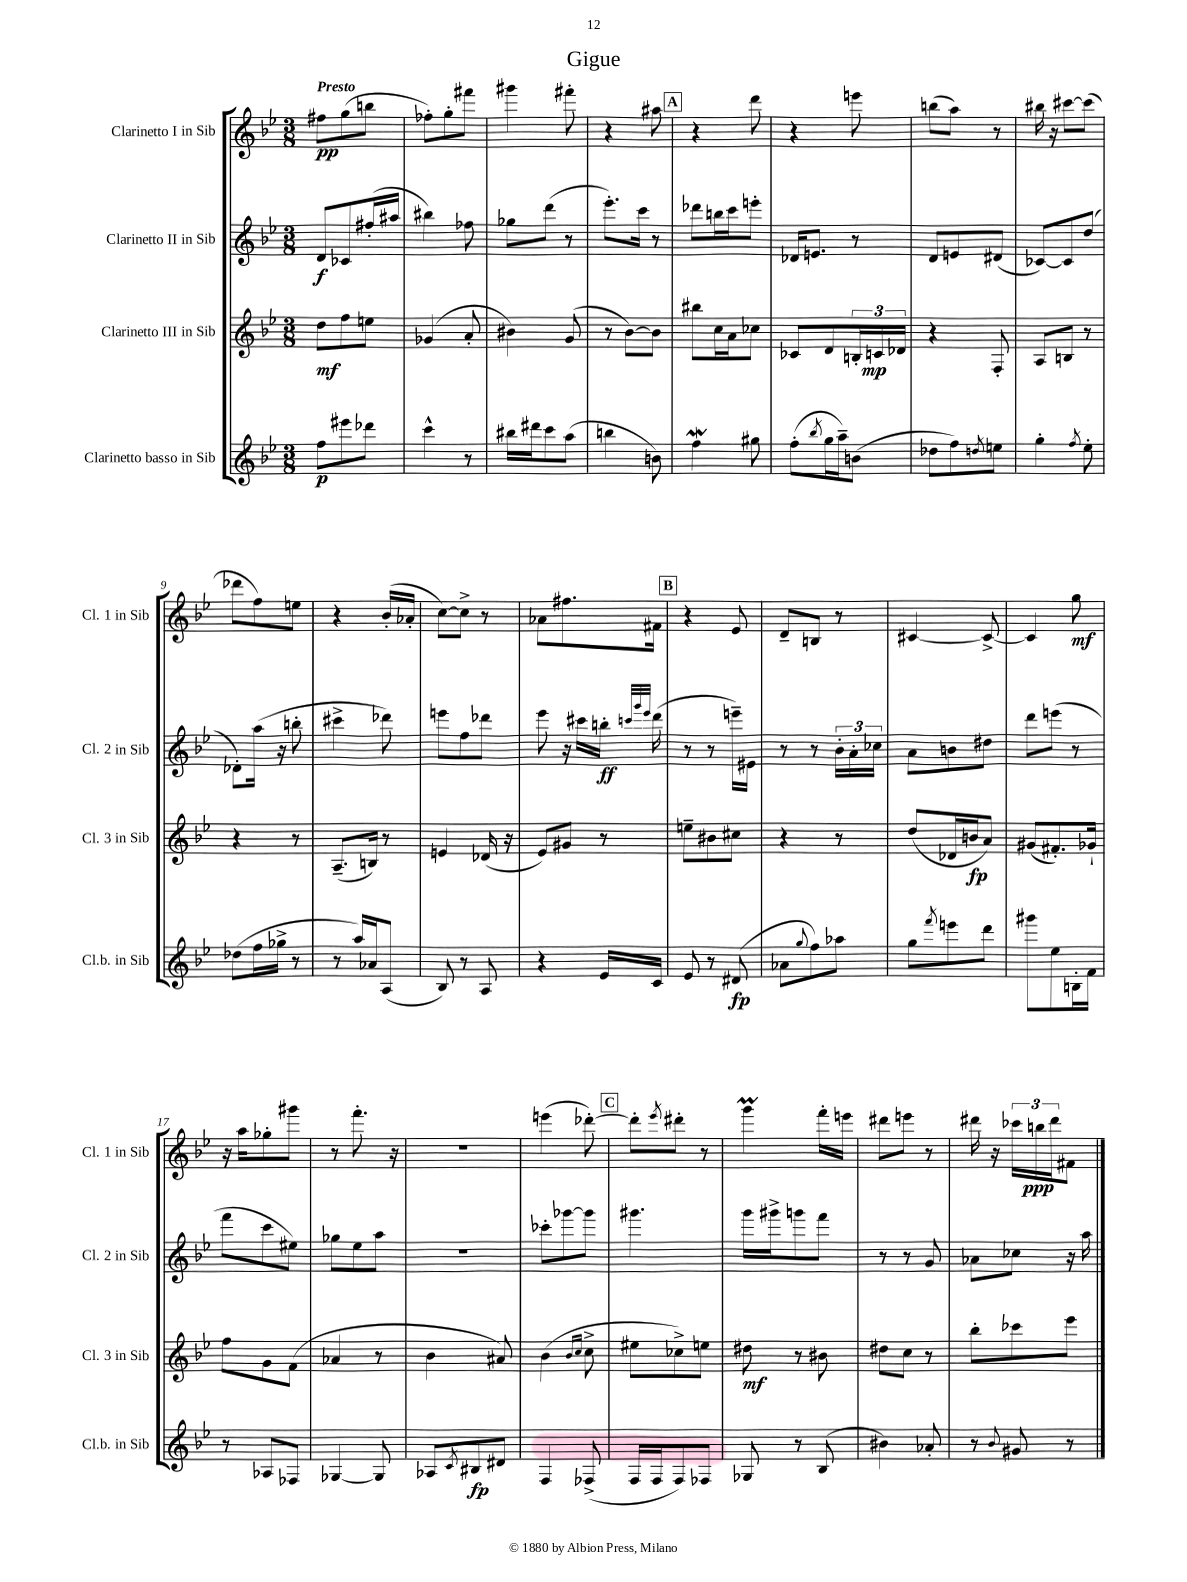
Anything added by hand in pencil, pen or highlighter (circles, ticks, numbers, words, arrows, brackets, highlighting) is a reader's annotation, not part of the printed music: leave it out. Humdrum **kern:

**kern	**kern	**kern	**kern
*staff4	*staff3	*staff2	*staff1
*clefG2	*clefG2	*clefG2	*clefG2
*k[b-e-]	*k[b-e-]	*k[b-e-]	*k[b-e-]
*M3/8	*M3/8	*M3/8	*M3/8
8ff	8dd	8d	8ff#
8eee#	8ff	8c-	(8gg
8ddd-	8ee	(16ff#'	8bb
.	.	16aa#	.
=	=	=	=
4ccc^^	(4g-	4bb#)	8ff-')
.	.	.	8gg'
8r	8a'	8ff-	8fff#
=	=	=	=
16bb#	4b#)	8gg-	4ggg#
16ddd#	.	.	.
8ccc	.	(8ddd	.
(8aa	(8g	8r	8fff#'
=	=	=	=
4bb	8r	8.eee-')	4r
.	[8b-)	.	.
.	.	16ccc	.
8b)	8b-]	8r	8aa#
=	=	=	=
4ff	8bb#	8ddd-	4r
.	16cc	16bb	.
.	16a	16ccc	.
8gg#	8cc-	8eee'	8ddd
=	=	=	=
(8ff'	8c-	16d-	4r
.	.	8.e	.
8qbb-	.	.	.
16gg	8d	.	.
16aa~)	.	.	.
(8b	24B'	8r	8eee
.	24c	.	.
.	24d-	.	.
=	=	=	=
8dd-	4r	8d	(8bb
8ff)	.	8e	8aa)
8qdd	.	.	.
8ee	8F'	(8d#	8r
=	=	=	=
4gg'	8A	[8c-)	16bb#
.	.	.	16r
.	8B	8c-]	[8ccc#
8qff	.	.	.
8ee-'	8r	(8dd	(8ccc#]
=	=	=	=
(8dd-	4r	8d-')	8ddd-
16ff	.	(16aa	8ff)
16gg-^	.	16r	.
8r	8r	8bb'	8ee
=	=	=	=
8r	(8.A~	4ccc#^	4r
16aa)	.	.	.
16a-	16B)	.	.
(8A	8r	8ddd-)	(16b-'
.	.	.	16a-'
=	=	=	=
8B-)	4e	8eee	[8cc)
8r	.	8ff	8cc^]
8A	(16d-	8ddd-	8r
.	16r	.	.
=	=	=	=
4r	8e-)	8eee-	8a-
.	8g#	16r	8.ff#
.	.	16ccc#	.
16e-	8r	16bb'	.
.	.	32qqccc	.
.	.	32qqggg	.
.	.	32qqeee-	.
16c	.	(16ddd	16f#
=	=	=	=
8e-	8ee~	8r	4r
8r	8b#	8r	.
(8d#	8cc#	16eee~)	8e-
.	.	16e#	.
=	=	=	=
8a-	4r	8r	8d~
8qqgg	.	.	.
8ff)	.	8r	8B
8aa-	8r	24b-'	8r
.	.	24a'	.
.	.	24cc-	.
=	=	=	=
8gg	(8dd	8a	[4c#
8qfff	.	.	.
8eee	16d-	8b	.
.	16b	.	.
8ddd	8a)	8dd#	8c#^_
=	=	=	=
8ggg#	(8g#	8ddd	4c#]
8ee-	8.f#')	(8eee	.
16B'	.	8r	8gg
16f	16g-`	.	.
=	=	=	=
8r	8ff	8fff	16r
.	.	.	16aa
8A-	8g	8ccc	8gg-'
8F-	(8f	8ee#)	8ggg#
=	=	=	=
[4G-	4a-	8gg-	8r
.	.	8ee-	8.fff'
8G-]	8r	8aa	.
.	.	.	16r
=	=	=	=
8A-	4b-	4.r	4.r
8qc	.	.	.
8B#	.	.	.
8d#	8a#)	.	.
=	=	=	=
4F	(4b-	8ccc-'	(4eee
.	.	[8ggg-	.
.	16qqb-	.	.
.	16qqcc	.	.
(8F-^	8cc^	8ggg-]	[8ddd-')
=	=	=	=
16F	8ee#	4.ggg#	8ddd-']
16F	.	.	.
.	.	.	8qeee-
8F)	8cc-^)	.	8ddd#'
8F-	8ee	.	8r
=	=	=	=
8G-	8dd#	16ggg	4ggg
.	.	16ggg#^	.
8r	8r	8ggg	.
(8B-	8b#	8fff	16fff'
.	.	.	16eee
=	=	=	=
4b#)	8dd#	8r	8ddd#
.	8cc	8r	8eee
8a-'	8r	8g	8r
=	=	=	=
8r	8bb-'	8a-	16ddd#
.	.	.	16r
8qqb-	.	.	.
8g#	8ccc-	8cc-	24ccc-
.	.	.	24bb
.	.	.	24ddd#
8r	8eee-	16r	8f#
.	.	16aa	.
==	==	==	==
*-	*-	*-	*-
